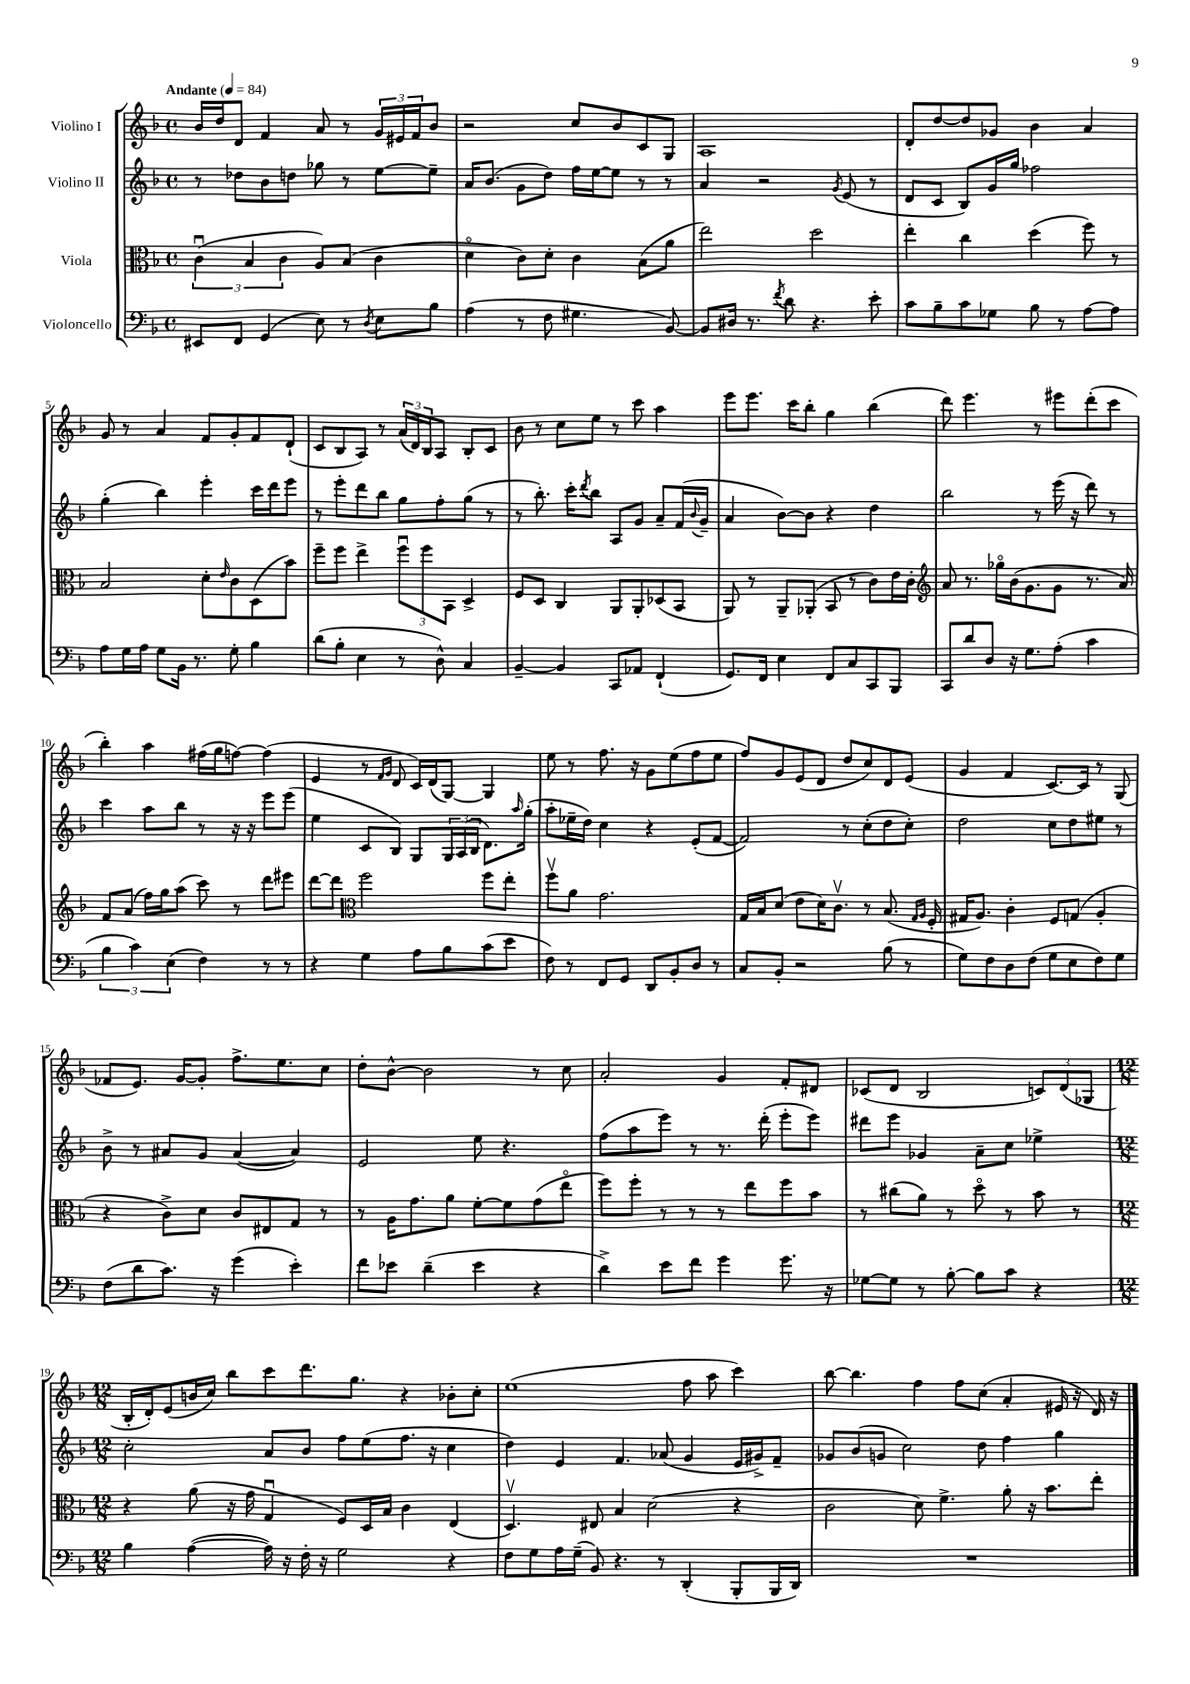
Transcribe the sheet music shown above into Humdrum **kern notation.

**kern	**kern	**kern	**kern
*staff4	*staff3	*staff2	*staff1
*clefF4	*clefC3	*clefG2	*clefG2
*k[b-]	*k[b-]	*k[b-]	*k[b-]
*M4/4	*M4/4	*M4/4	*M4/4
*met(c)	*met(c)	*met(c)	*met(c)
*MM84	*MM84	*MM84	*MM84
8EE#	(6cu	8r	16b-
.	.	.	16dd
8FF	.	8dd-	8d
.	6B-	.	.
(4GG	.	8b-	4f
.	6c	.	.
.	.	8dd	.
8E)	8A)	8gg-	8a
8r	(8B-	8r	8r
8qD	.	.	.
8E	4c	[8ee	24g
.	.	.	24e#
.	.	.	24f
8B-	.	8ee~]	8b-
=	=	=	=
(4A	4do	16a	2r
.	.	(8.b-	.
8r	8c)	8g	.
8F	8d'	8dd)	.
4.G#	4c	16ff	8cc
.	.	[16ee	.
.	.	8ee]	8b-
.	(8B-	8r	8c
[8BB-)	8a	8r	8G
=	=	=	=
8BB-]	2ee)	4a	1A
16D#	.	.	.
8.r	.	.	.
.	.	2r	.
8qf	.	.	.
8d	.	.	.
4.r	2dd	.	.
.	.	8qg	.
.	.	(8e	.
8e'	.	8r	.
=	=	=	=
8c	4ee'	8d	8d'
8B-~	.	8c	[8dd
8c	4cc	8B-)	8dd]
8G-	.	16g	8g-
.	.	16gg	.
8B-	(4dd	2ff-	4b-
8r	.	.	.
[8A	8ff)	.	4a
8A]	8r	.	.
=	=	=	=
8A	2B-	(4gg'	8g
16G	.	.	8r
16A	.	.	.
8G	.	4bb-)	4a
16BB-	.	.	.
8.r	.	.	.
.	8d'	4eee'	8f
.	16qqe	.	.
8G'	8c	.	8g'
4B-	(8D	16ccc	8f
.	.	16ddd	.
.	8b-)	8eee	(8d`
=	=	=	=
(8d	8ff~	8r	8c
8B-'	8ff	8eee'	8B-
4E	4ee^	8ddd	8A)
.	.	8bb-	8r
8r	12ffu	8gg	(24a
.	.	.	24d)
.	12ff	.	24B-
8D^^)	.	8ff'	8A
.	12BB-	.	.
4C	4D^	(8gg	8B-'
.	.	8r	8c
=	=	=	=
[4BB-~	8F	8r	8b-
.	8D	8.bb-')	8r
4BB-]	4C	.	8cc
.	.	16ccc'	.
.	.	8qddd	.
.	.	8bb-	8ee
8CC	8AA	8A	8r
8AA-	8AA'	8g	8ccc
(4FF`	(8D-	8a~	4aa
.	8BB-	(16f	.
.	.	8qqb-	.
.	.	16g~	.
=	=	=	=
8.GG)	8AA)	4a	8eee
.	8r	.	8.eee
16FF	.	.	.
4E	8AA~	[8b-)	.
.	.	.	16ccc
.	(8AA-'	8b-]	8bb-'
8FF	8BB-	4r	4gg
8C	8r	.	.
8CC	8c)	4dd	(4bb-
8BBB-	16e	.	.
.	16c'	.	.
=	=	=	=
*	*clefG2	*	*
8CC	8a	2bb-	8ddd)
8d	8.r	.	4.eee
8D	.	.	.
.	16gg-o	.	.
16r	(16b-	.	.
8.G	8.g	.	.
.	.	8r	8r
(8A'	8g	(16eee	8eee#
.	.	16r	.
4c	8.r	8ddd)	(8ddd'
.	.	8r	8ccc
.	16a)	.	.
=	=	=	=
6B-	8f	4ccc	4bb-')
.	(8a	.	.
6c)	.	.	.
.	16ff)	8aa	4aa
.	16gg	.	.
(6E	.	.	.
.	(8aa	8bb-	.
4F)	8ccc)	8r	(16ff#
.	.	.	16gg
.	8r	16r	[8ff)
.	.	16r	.
8r	8ddd	8eee	(4ff]
8r	8eee#	(8eee	.
=	=	=	=
4r	[8ddd	4ee	4e
.	8ddd]	.	.
*	*clefC3	*	*
4G	2ff	8c	8r
.	.	.	16qqf
.	.	.	16qqg
.	.	8B-)	8d
8A	.	8G	16c)
.	.	.	(16d
8B-	.	24G	[8G)
.	.	(24A	.
.	.	24B-	.
(8c	8ff	8.d)	4G]
8e	8ee'	.	.
.	.	16qqaa	.
.	.	(16gg'	.
=	=	=	=
8F)	8ffv	8aa'	8ee
8r	8a	16ee-~	8r
.	.	16dd)	.
8FF	2.g	4cc	8.ff
8GG	.	.	.
.	.	.	16r
8DD	.	4r	8g
8BB-'	.	.	(8ee
8D	.	(8e'	8ff
8r	.	[8f	8ee
=	=	=	=
8C	16G	2f])	8ff)
.	16B-	.	.
8BB-'	(8d	.	8g
2r	8e	.	(8e
.	16d)	.	8d
.	8.cv	.	.
.	.	8r	8dd
.	8r	(8cc'	8cc)
(8B-	(8.B-	8dd	8d
8r	.	8cc')	(8e
.	16qqG	.	.
.	16qqA	.	.
.	16F'	.	.
=	=	=	=
8G)	16G#	2dd	4g
.	8.A)	.	.
8F	.	.	.
8D	4c'	.	4f
(8F	.	.	.
8G	8F	8cc	[8.c)
8E	(8G	8dd	.
.	.	.	16c]
8F)	4A'	8ee#	8r
8G	.	8r	(8G
=	=	=	=
(8F	4r	8b-^	8f-
8d	.	8r	8.e)
8.c)	8c^)	8a#	.
.	.	.	[16g
.	8d	8g	8g']
16r	.	.	.
(4g	8c	([4a#	8.ff^
.	8E#	.	.
.	.	.	8.ee
4e')	8G	4a#])	.
.	8r	.	8cc
=	=	=	=
8f	8r	2e	8dd'
8e-	16A	.	[8b-^^
.	8.g	.	.
(4d~	.	.	2b-]
.	8a	.	.
4e-	[8f'	8ee	.
.	8f]	4.r	.
4r	(8g	.	8r
.	8eeo	.	8cc
=	=	=	=
4d^)	8ff)	(8ff	2a'
.	8ff'	8aa	.
8e	8r	8eee)	.
8f	8r	8r	.
4g	8r	8.r	4g
.	8ee	.	.
.	.	(16ddd'	.
8.g	8ff	8eee'	8f'
.	8b-	8eee)	8d#
16r	.	.	.
=	=	=	=
[8G-	8r	8ddd#	(8c-
8G-]	(8cc#	8eee	8d
8r	8a)	4g-	2B-
[8B-'	8r	.	.
8B-]	8ddo	8a~	.
8c	8r	8cc	.
4r	8b-	4ee-^	12c)
.	.	.	(12d
.	8r	.	.
.	.	.	12G-
=	=	=	=
*M12/8	*M12/8	*M12/8	*M12/8
4B-	4r	2cc'	16B-'
.	.	.	16d')
.	.	.	(8e
([4A	(8a	.	16b
.	.	.	16cc)
.	16r	.	8bb-
.	16g	.	.
16A])	4Gu	8a	8ccc
16r	.	.	.
16F'	.	8b-	8.ddd
16r	.	.	.
2G	8F)	8ff	.
.	.	.	8.gg
.	16D	(8ee	.
.	16B-	.	.
.	4c	8.ff	4r
.	.	16r	.
4r	(4E	4cc	8b-'
.	.	.	8cc'
=	=	=	=
8F	4.Dv)	4dd)	(1ee
8G	.	.	.
16A	.	4e	.
(16G~	.	.	.
8BB-)	8E#	.	.
4.r	4B-	4.f	.
.	(2d	.	.
8r	.	(8a-	.
(4DD'	.	4g	8ff
.	.	.	8aa
8BBB-'	4r	16e	4ccc)
.	.	16g#^)	.
16BBB-	.	8f~	.
16DD)	.	.	.
=	=	=	=
1.r	2c	8g-	[8bb-
.	.	(8b-	4.bb-]
.	.	8g	.
.	.	2cc)	.
.	8d)	.	4ff
.	4.f^	.	.
.	.	.	8ff
.	.	8dd	(8cc
.	8a'	4ff	4a'
.	16r	.	.
.	8.b-	.	.
.	.	4gg	16e#
.	.	.	16r
.	8ee'	.	16d)
.	.	.	16r
==	==	==	==
*-	*-	*-	*-
